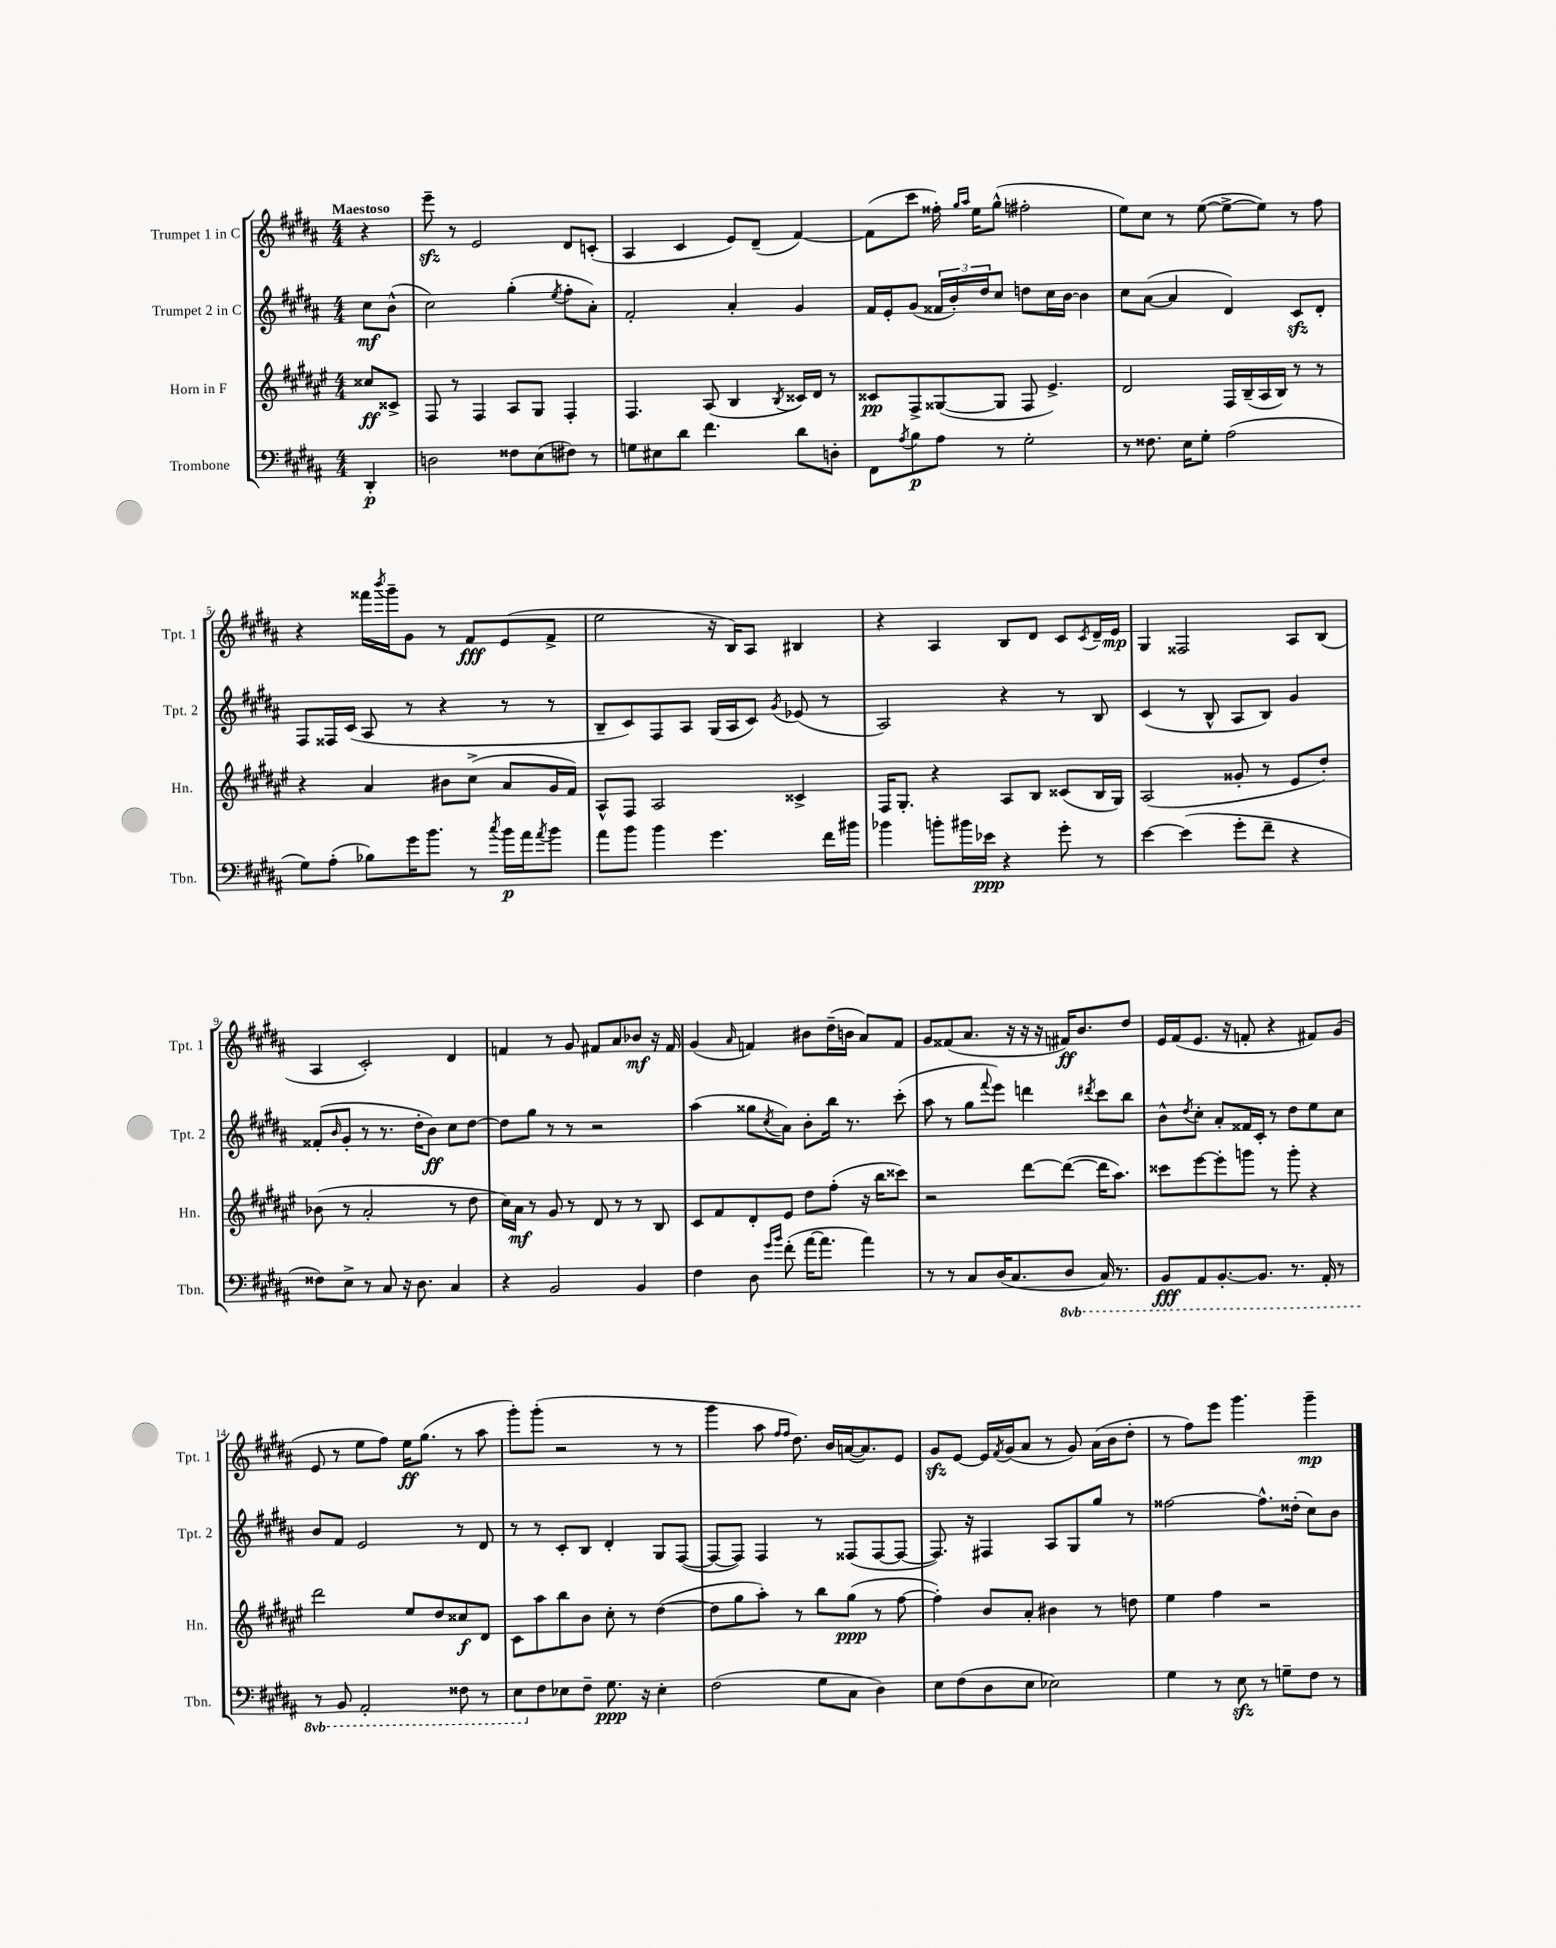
<<
\new StaffGroup <<
\new Staff = "s0" \with { instrumentName = "Trumpet 1 in C" shortInstrumentName = "Tpt. 1" } {
    \clef treble \key b \major \numericTimeSignature \time 4/4 \partial 4 \tempo "Maestoso"
    r4 |
    e'''8--\sfz r8 e'2 dis'8 c'8-.( |
    ais4 cis'4 e'8) dis'8--( fis'4~) |
    fis'8( cis'''8 fisis''16-.) \grace { gis''16 ais''16 } e''16 gis''8-^( fis''2-. |
    e''8) cis''8 r8 e''8~( e''8~-> e''8) r8 fis''8 |
    r4 fisis'''16 \acciaccatura { b'''8 } gis'''16-- gis'8 r8 fis'8\fff e'8( fis'8-> |
    e''2 r16 b16) ais8 bis4 |
    r4 ais4 b8 dis'8 cis'8 \acciaccatura { cis'8 } dis'16-- e'16\mp |
    gis4 fisis2 ais8 b8( |
    ais4 cis'2-.) dis'4 |
    f'4 r8 gis'8 fis'8 ais'8 bes'8\mf r16 fis'16 |
    gis'4( \grace { ais'16 } f'4) bis'8 dis''16--( b'16 ais'8) f'8 |
    gis'8 fisis'8( ais'8. r16 r16 r16 fis'16\ff) b'8. dis''8 |
    e'16 fis'16( e'8. r16 f'8-. r4 fis'8) gis'8( |
    e'8 r8 e''8 fis''8) e''16\ff gis''8.( r8 ais''8 |
    gis'''8-.) gis'''8-.( r2 r8 r8 |
    gis'''4 ais''8 \grace { fis''16 fis''16 } dis''8.) b'16 a'16~( a'8.) e'8 |
    gis'8\sfz e'8~ e'16 \acciaccatura { fis'8 } gis'16( ais'8 r8 gis'8) ais'16( b'16 dis''8-. |
    r8 fis''8) e'''8 gis'''4. gis'''4--\mp \bar "|." |
}
\new Staff = "s1" \with { instrumentName = "Trumpet 2 in C" shortInstrumentName = "Tpt. 2" } {
    \clef treble \key b \major \numericTimeSignature \time 4/4 \partial 4
    cis''8\mf b'8-^( |
    cis''2) gis''4-.( \acciaccatura { e''8 } fis''8-. ais'8-.) |
    fis'2-. ais'4-. gis'4 |
    fis'16 e'16-. gis'8( \tuplet 3/2 { fisis'16 b'16-.) dis''16 } cis''8 d''8 cis''16 b'16~ b'4 |
    cis''8 ais'8~( ais'4 dis'4) cis'8\sfz dis'8-. |
    fis8 fisis16 cis'16( ais8 r8 r4 r8 r8 |
    b8-- cis'8) fis8 ais8 gis16( ais16 cis'8) \acciaccatura { gis'8 } ees'8( r8 |
    ais2) r4 r8 b8 |
    cis'4( r8 b8-^ ais8 b8) gis'4 |
    fisis'8-.( \grace { b'16 } gis'8-. r8 r8. dis''16-. b'8\ff) cis''8 dis''8~ |
    dis''8 gis''8 r8 r8 r2 |
    ais''4( gisis''8 \acciaccatura { cis''8 } ais'8) b'8-. b''16 r8. cis'''8-.( |
    ais''8 r8 gis''8 \appoggiatura { fis'''8 } e'''8) d'''4 \acciaccatura { dis'''8 } cis'''8 b''8 |
    b'8-^ \acciaccatura { dis''8 } cis''8-. ais'8-. fisis'16 cis'16-. r8 dis''8 e''8 cis''8 |
    b'8 fis'8 e'2 r8 dis'8 |
    r8 r8 cis'8-. b8 dis'4-. gis8 fis8~( |
    fis8~ fis8) fis4 r8 fisis8( fisis8~ fisis8~ |
    fisis8.) r16 fis4 ais8 gis8 gis''8 r8 |
    fisis''2~ fisis''8.-^ disis''16-.( cis''8) b'8 \bar "|." |
}
\new Staff = "s2" \with { instrumentName = "Horn in F" shortInstrumentName = "Hn." } {
    \clef treble \key fis \major \numericTimeSignature \time 4/4 \partial 4
    cisis''8\ff cisis'8-> |
    fis8 r8 fis4 ais8 gis8 fis4-. |
    fis4. ais8( b4 \acciaccatura { b8 } cisis'16) dis'16 r8 |
    cisis'8\pp fis8-> gisis8~( gisis8 fis8 eis'4.->) |
    dis'2 fis16 b16--( ais16 b16) r8 r8 |
    r4 ais'4 bis'8 cis''8->( ais'8 gis'16 fis'16) |
    ais8-^ fis8 ais2 cisis'4-> |
    fis16 gis8.-. r4 ais8 b8 cisis'8( b16 gis16) |
    ais2( gisis'8-. r8 eis'8 dis''8-.) |
    bes'8( r8 ais'2-. r8 dis''8 |
    cis''16) ais'16\mf r8 gis'8 r8 dis'8 r8 r8 b8 |
    cis'8 fis'8 dis'8-. eis'8 dis''8 fis''8-.( r16 b''16 cisis'''8) |
    r2 dis'''8~ dis'''8~( dis'''16 ais''8.) |
    cisis'''8 eis'''8~ eis'''8-. g'''8 r8 g'''8-. r4 |
    dis'''2 eis''8 dis''8 cisis''8\f dis'8 |
    cis'8 ais''8 b''8 b'8 cis''8-. r8 dis''4~( |
    dis''8 gis''8 ais''8-.) r8 b''8 gis''8\ppp( r8 fis''8~ |
    fis''4-.) b'8 ais'8-. bis'4 r8 d''8 |
    eis''4 fis''4 r2 \bar "|." |
}
\new Staff = "s3" \with { instrumentName = "Trombone" shortInstrumentName = "Tbn." } {
    \clef bass \key b \major \numericTimeSignature \time 4/4 \set Staff.ottavationMarkups = #ottavation-simple-ordinals \partial 4
    dis,4-.\p |
    d2 fisis8 e8( fis8) r8 |
    g8 eis8 dis'8 fis'4. dis'8 d8-. |
    fis,8 \acciaccatura { ais8 } b8\p ais8 r8 gis2-. |
    r8 fisis8. e16 gis8-. ais2( |
    gis8) ais8-.( bes8) gis'16 b'8. r8 \acciaccatura { cis''8 } b'16\p ais'16 \acciaccatura { ais'8 } b'8 |
    ais'8 b'8 b'4 gis'4. fis'16 bis'16 |
    bes'4 b'8-. bis'16 ees'16\ppp r4 gis'8-. r8 |
    e'4~ e'4( gis'8-. fis'8-- r4 |
    fisis8) e8-> r8 cis8 r16 dis8. cis4 |
    r4 b,2 b,4 |
    fis4 dis8 \grace { gis'16 b'16 } fis'8-.( ais'16~ ais'8. ais'4) |
    r8 r8 cis8 dis16( cis8. \ottava #-1 dis,8 cis,16) r8. |
    b,,8\fff ais,,8 b,,8.~-. b,,8. r8. ais,,16-. r8 |
    r8 b,,8 ais,,2-. fisis,8 r8 |
    e,8 \ottava #0 fis8 ees8 fis8-- gis8.\ppp r16 ees4-. |
    fis2( gis8 cis8 dis4) |
    e8 fis8( dis8 e8 ees2) |
    gis4 r8 e8\sfz r8 g8-- fis8 r8 \bar "|." |
}
>>
>>
